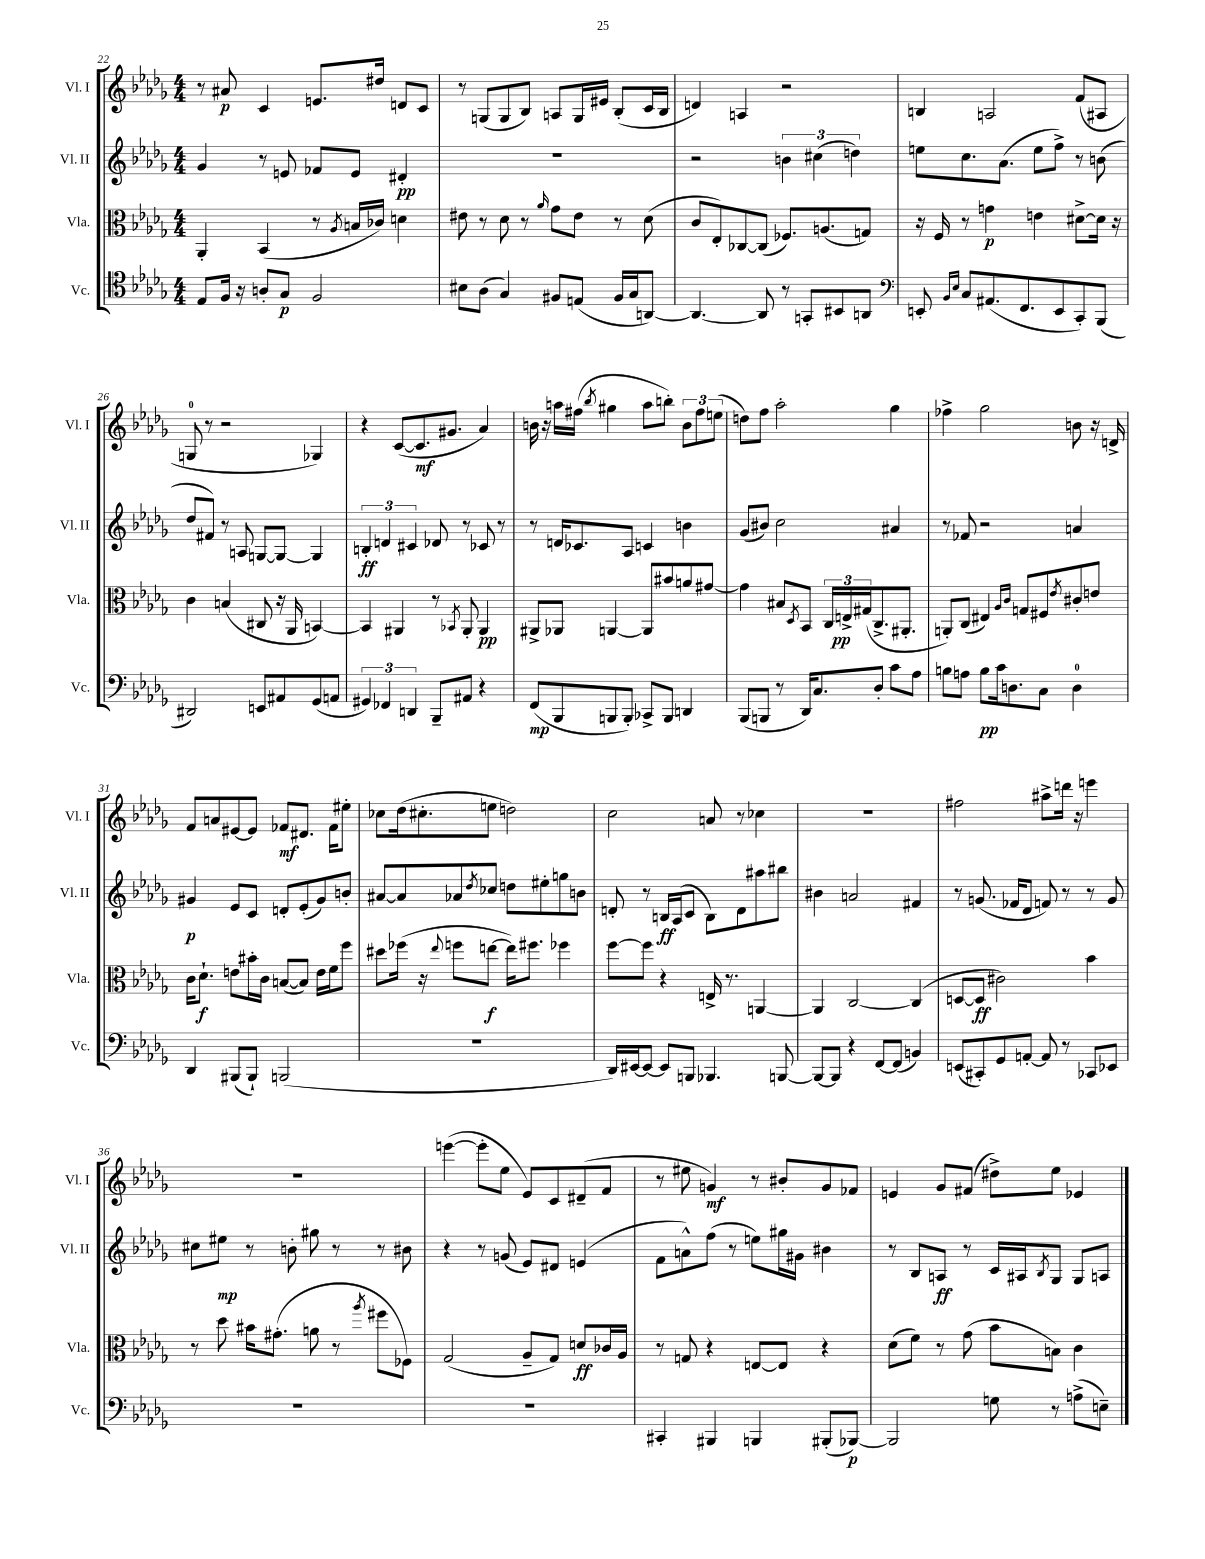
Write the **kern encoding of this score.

**kern	**kern	**kern	**kern
*staff4	*staff3	*staff2	*staff1
*clefC4	*clefC3	*clefG2	*clefG2
*k[b-e-a-d-g-]	*k[b-e-a-d-g-]	*k[b-e-a-d-g-]	*k[b-e-a-d-g-]
*M4/4	*M4/4	*M4/4	*M4/4
8E-/L	4AA-'/	4g-/	8r
16F/Jk	.	.	8a#/
16r	.	.	.
8A'/L	(4BB-/	8r	4c/
8G-/J	.	8e/	.
2F/	8r	8f-/L	8.e/L
.	8qA-/	.	.
.	16B/LL	8e/J	.
.	16c-/JJ)	.	16dd#/Jk
.	4d\	4d#'/	8d/L
.	.	.	8c/J
=	=	=	=
8B#\L	8e#\	1r	8r
(8A-\J	8r	.	(8G/L
4G-/)	8d-\	.	8G/
.	8r	.	8B-/J)
.	16qqa-/	.	.
8F#/L	8g-\L	.	8A/L
(8E/J	8e#\J	.	16G/L
.	.	.	16e#/JJ
16F#/LL	8r	.	(8B-'/L
16G-/J	.	.	.
[8AA/J)	(8d-\	.	16c/L
.	.	.	16B-/JJ
=	=	=	=
4.AA/_	8c/L	2r	4d/)
.	8E-'/)	.	.
.	[8C-/	.	4A/
8AA/]	(8C-/]J	.	.
8r	8.F-/L)	6b\	2r
8GG'/L	.	.	.
.	.	(6cc#\	.
.	(8.A/	.	.
8BB#/	.	.	.
.	.	6dd\)	.
8AA/J	8G/J)	.	.
=	=	=	=
*clefF4	*	*	*
8EE'/	16r	8ee\L	4B/
.	16F/	.	.
16qqBB-/LL	.	.	.
16qqE-/JJ	.	.	.
8C/L	8r	8.cc\	.
(8.AA#/	4g\	.	2A/
.	.	(8.a-\J	.
8.FF/	.	.	.
.	4e\	8ee\L	.
8EE/	.	8ff^\J)	.
8CC'/)	[8d#^\L	8r	(8f/L
(8BBB-/J	16d#\]Jk	(8b\	8A#/J
.	16r	.	.
=	=	=	=
2DD#/)	4c\	8dd-/L	8G/
.	.	8f#/J)	8r
.	(4B/	8r	2r
.	.	8A/	.
8EE/L	8C#/	[8G/L	.
8AA#/	16r	8G/_J	.
.	16AA-/	.	.
(8GG-/	[4BB/)	4G/]	4G-/)
8AA/J	.	.	.
=	=	=	=
6GG#/)	4BB/]	6B'/	4r
6FF-/	.	6d/	.
.	4AA#/	.	([8c/L
6DD/	.	6c#/	.
.	.	.	8.c/]
8BBB-~/L	8r	8d-/	.
.	.	.	8.g#/J
.	8qBB-/	.	.
8AA#/J	8AA#'/	8r	.
4r	4AA#/	8c-/	4a-/)
.	.	8r	.
=	=	=	=
(8FF/L	8AA#^/L	8r	16b\
.	.	.	16r
8BBB-/	8AA-/J	16d/LK	16aa\LL
.	.	8.c-/	(16ff#\JJ
.	.	.	8qbb-/
8BBB/	[4AA/	.	4gg#\
8BBB'/J)	.	8A-/J	.
8CC-^/L	8AA/]L	4c/	8aa\L
8BBB/J	8b#/	.	8bb'\J)
4DD/	8a/	4b\	12b\L
.	.	.	12ff#\
.	[8g#/J	.	.
.	.	.	(12ee\J
=	=	=	=
(8BBB-/L	4g#\]	(8g-/L	8dd\L)
8BBB/J	.	8b#/J)	8ff\J
8r	8B#/L	2cc\	2aa-'\
.	8qD-/	.	.
16DD-/LK)	8BB-/J	.	.
8.C/	.	.	.
.	24C/LL	.	.
.	24E^/	.	.
.	(24G#/J	.	.
8D-'/J	8.C^/	.	.
8c\L	.	4a#/	4gg-\
.	8.AA#'/J	.	.
8A-\J	.	.	.
=	=	=	=
8B\L	8AA'/L)	8r	4ff-^\
8A\J	(8C/J	8f-/	.
8B\L	4E#/)	2r	2gg-\
16c\k	.	.	.
8.D\	.	.	.
.	16qqA-/LL	.	.
.	16qqc/JJ	.	.
.	8G/L	.	.
8C\J	8F#/	.	.
.	8qe-/	.	.
4D\	8c#'/	4a/	8b\
.	8e/J	.	16r
.	.	.	16d^/
=	=	=	=
4DD-/	16c\LK	4g#/	8f/L
.	8.d-`\J	.	.
.	.	.	8a/
(8BBB#/L	8e\L	8e-/L	[8e#/
8BBB#`/J)	16b#'\L	8c/J	8e#/]J
.	16c\JJ	.	.
(2BBB/	([8B/L	8d'/L	8f-/L
.	8B/]J)	(8e-'/	8.d#/J
.	16e\LL	8g#/)	.
.	16f\J	.	16f-\LK
.	8ff\J	8b'/J	8ee#'\J
=	=	=	=
1r	8dd#\L	[8a#/L	8cc-\L
.	(16ff-\Jk	8a#/]	(16dd-\k
.	16r	.	8.cc#'\
.	8qqee-/	.	.
.	8ff\L	8a-/	.
.	.	8qdd-/	.
.	[8ee\J	8cc-/J	8ee\J
.	16ee\]LK)	8dd\L	2dd\)
.	8.ff#\J	.	.
.	.	8ee#'\	.
.	4ff-\	8gg\	.
.	.	8b\J	.
=	=	=	=
16DD-/LL)	[8ff\L	8d'/	2cc\
[16EE#/J	.	.	.
8EE#/_J	8ff\]J	8r	.
8EE#/]L	4r	16B/LL	.
.	.	(16A-/J	.
8BBB/J	.	8c/J	.
4.BBB-/	16E^/	8B\L)	8a/
.	8.r	.	.
.	.	8d\	8r
.	[4AA/	8aa#\	4cc-\
[8BBB/	.	8bb#\J	.
=	=	=	=
8BBB/_L	4AA/]	4b#\	1r
8BBB/]J	.	.	.
4r	[2C/	2a/	.
[8FF/L	.	.	.
(8FF/]J	.	.	.
4BB/)	(4C/]	4f#/	.
=	=	=	=
(8EE/L	[8D/L	8r	2ff#\
8CC#'/)	8D/]J	(8.g/	.
8GG-/	2c#\)	.	.
.	.	16f-/LK	.
[8AA'/J	.	8d-/J	.
8AA/]	.	8f/)	8aa#^\L
8r	.	8r	16ddd\Jk
.	.	.	16r
8CC-/L	4b-\	8r	4eee\
8EE-/J	.	8g/	.
=	=	=	=
1r	8r	8cc#\L	1r
.	8dd-\	8ee#\J	.
.	16b#\LK	8r	.
.	(8.g#'\J	.	.
.	.	8b'\	.
.	8a\	8gg#\	.
.	8r	8r	.
.	8qaa-/	.	.
.	8ff#\L	8r	.
.	8F-\J)	8b#\	.
=	=	=	=
1r	(2G-/	4r	([4eee\
.	.	8r	8eee'\]L
.	.	(8g/	8ee-\J
.	8A-~/L	8e-/L)	8e-/L)
.	8G-/J)	8d#/J	8c/
.	8d/L	(4e/	(8d#~/
.	16c-/L	.	8f/J
.	16A-/JJ	.	.
=	=	=	=
4CC#'/	8r	8f\L	8r
.	8G/	8a^^\)	8ee#\
4BBB#/	4r	(8ff\J	4g/)
.	.	8r	.
4BBB/	[8E/L	8ee\L)	8r
.	8E/]J	16gg#\L	8b#'/L
.	.	16g#\JJ	.
(8BBB#'/L	4r	4b#\	8g/
[8BBB-/J)	.	.	8f-/J
=	=	=	=
2BBB-/]	(8d-\L	8r	4e/
.	8f\J)	8B-/L	.
.	8r	8A/J	8g-/L
.	(8g-\	8r	(8f#/J
8G\	8b-\L	16c/LL	8dd#^\L)
.	.	16A#/J	.
.	.	8qB-/	.
8r	8B\J)	8G-/J	8ee-\J
(8A^\L	4c\	8G-/L	4e-/
8E~\J)	.	8A/J	.
==	==	==	==
*-	*-	*-	*-
